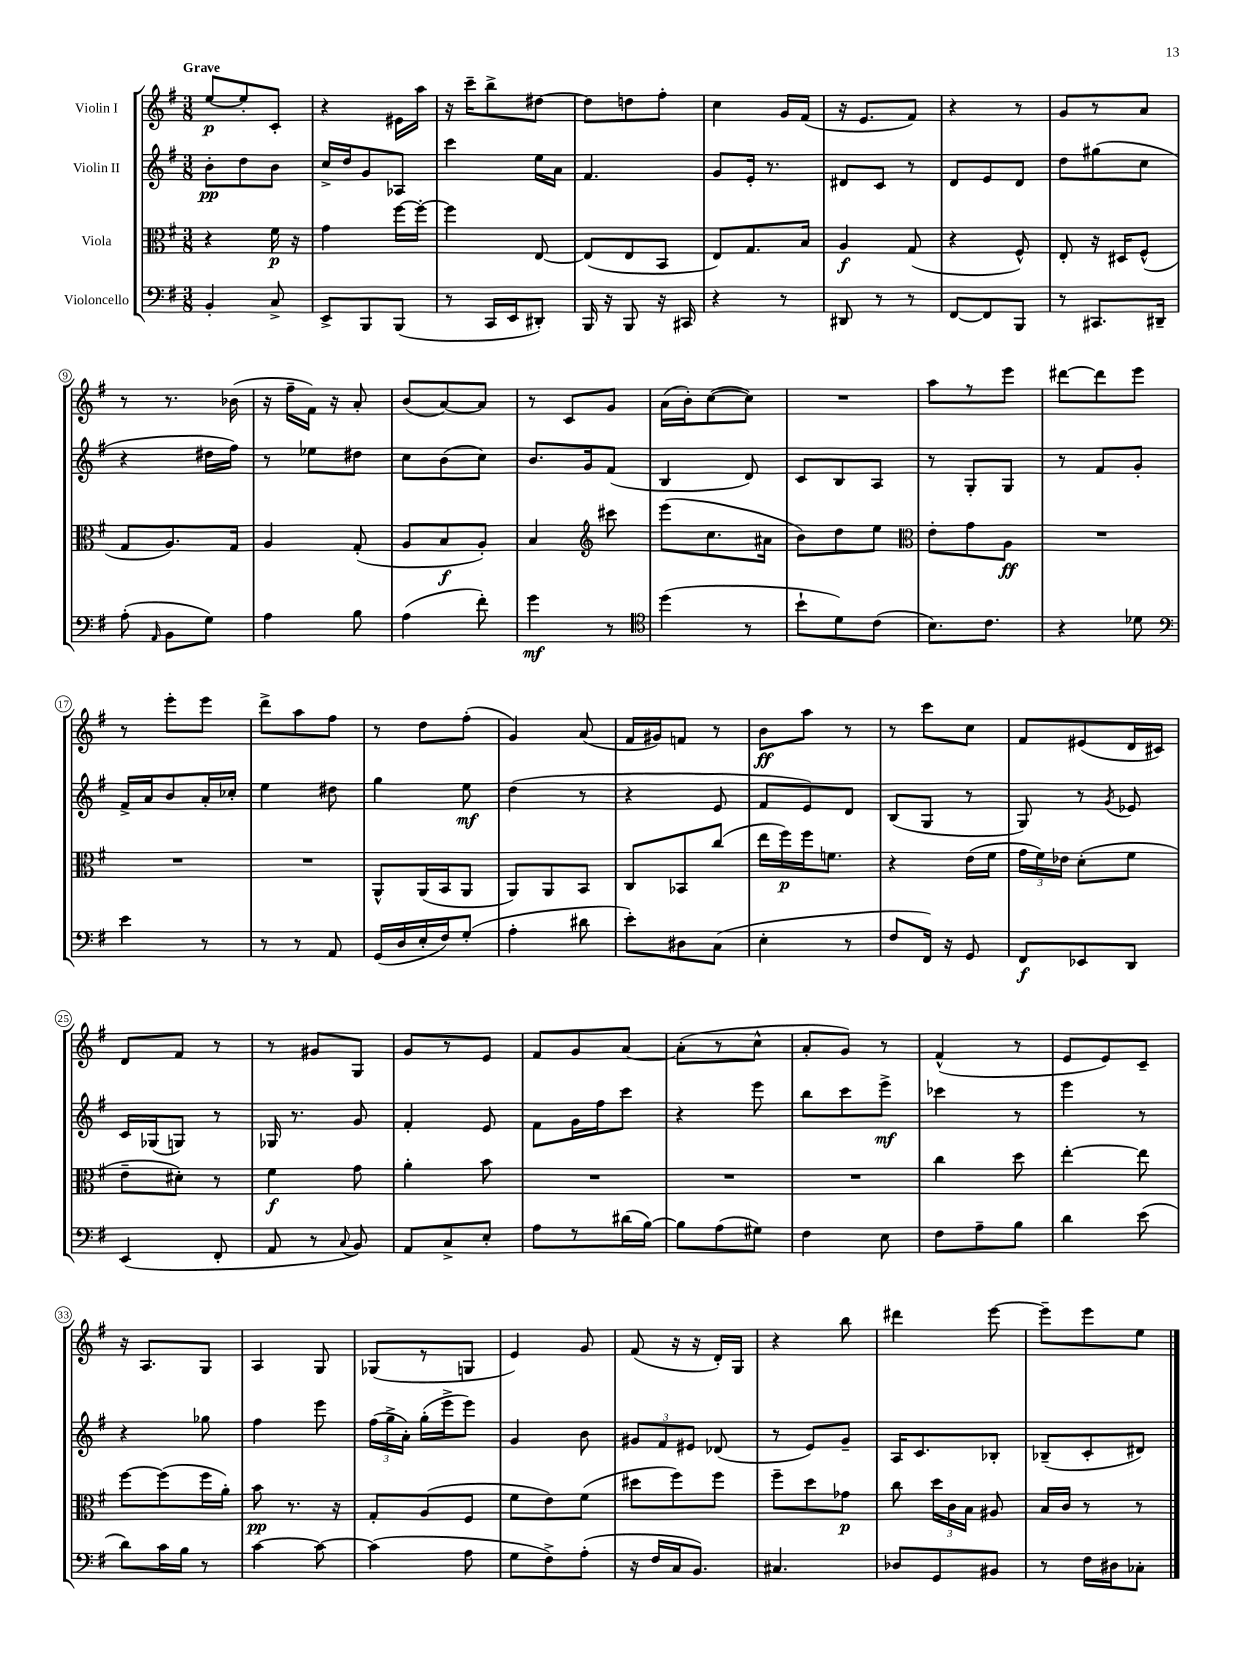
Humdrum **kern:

**kern	**dynam	**kern	**dynam	**kern	**dynam	**kern	**dynam
*part4	*part4	*part3	*part3	*part2	*part2	*part1	*part1
*staff4	*staff4	*staff3	*staff3	*staff2	*staff2	*staff1	*staff1
*I"Violoncello	*	*I"Viola	*	*I"Violin II	*	*I"Violin I	*
*clefF4	*	*clefC3	*	*clefG2	*	*clefG2	*
*k[f#]	*	*k[f#]	*	*k[f#]	*	*k[f#]	*
*M3/8	*	*M3/8	*	*M3/8	*	*M3/8	*
=1	=1	=1	=1	=1	=1	=1	=1
!	!	!	!	!	!	!LO:TX:a:B:t=Grave	!
4BB'/	.	4r	.	8b'\L	pp	[8ee/L	p
.	.	.	.	8dd\	.	8ee'/]	.
8C^/	.	16f#\	p	8b\J	.	8c'/J	.
.	.	16r	.	.	.	.	.
=2	=2	=2	=2	=2	=2	=2	=2
8EE^/L	.	4g\	.	16cc^/LL	.	4r	.
.	.	.	.	16dd/J	.	.	.
8BBB/	.	.	.	8g/	.	.	.
(8BBB/J	.	[16ff#\LL	.	8A-X/J	.	16e#X\LL	.
.	.	16ff#'\JJ_	.	.	.	16aa\JJ	.
=3	=3	=3	=3	=3	=3	=3	=3
8r	.	4ff#\]	.	4ccc\	.	16r	.
.	.	.	.	.	.	16ccc~\KL	.
16CC/LL	.	.	.	.	.	8bb^\	.
16EE/J	.	.	.	.	.	.	.
8DD#X'/J)	.	[8E/	.	16ee\LL	.	[8dd#X\J	.
.	.	.	.	16a\JJ	.	.	.
=4	=4	=4	=4	=4	=4	=4	=4
16BBB/	.	(8E/L]	.	4.f#/	.	8dd#\L]	.
16r	.	.	.	.	.	.	.
8BBB/	.	8E/	.	.	.	8ddn\	.
16r	.	8BB/J	.	.	.	8ff#'\J	.
16CC#X/	.	.	.	.	.	.	.
=5	=5	=5	=5	=5	=5	=5	=5
4r	.	8E/L)	.	8g/L	.	4cc\	.
.	.	8.G/	.	16e'/Jk	.	.	.
.	.	.	.	8.r	.	.	.
8r	.	.	.	.	.	16g/LL	.
.	.	16B/Jk	.	.	.	(16f#/JJ	.
=6	=6	=6	=6	=6	=6	=6	=6
8DD#X/	.	4A/	f	8d#X/L	.	16r	.
.	.	.	.	.	.	8.e/L	.
8r	.	.	.	8c/J	.	.	.
8r	.	(8G/	.	8r	.	8f#/J)	.
=7	=7	=7	=7	=7	=7	=7	=7
[8FF#/L	.	4r	.	8d/L	.	4r	.
8FF#/]	.	.	.	8e/	.	.	.
8BBB/J	.	8F#^^/)	.	8d/J	.	8r	.
=8	=8	=8	=8	=8	=8	=8	=8
8r	.	8E'/	.	8dd\L	.	8g/L	.
8.CC#X/L	.	16r	.	(8gg#X\	.	8r	.
.	.	16D#X/KL	.	.	.	.	.
.	.	(8F#^^/J	.	8cc\J	.	8a/J	.
16DD#X~/Jk	.	.	.	.	.	.	.
!!LO:LB:g=z
=9	=9	=9	=9	=9	=9	=9	=9
(8A'\	.	8G/L	.	4r	.	8r	.
16qqAA/	.	.	.	.	.	.	.
8BB\L	.	8.A/)	.	.	.	8.r	.
8G\J)	.	.	.	16dd#X\LL	.	.	.
.	.	16G/Jk	.	16ff#\JJ)	.	(16b-X\	.
=10	=10	=10	=10	=10	=10	=10	=10
4A\	.	4A/	.	8r	.	16r	.
.	.	.	.	.	.	16ff#~\LL	.
.	.	.	.	8ee-X\L	.	16f#\JJ)	.
.	.	.	.	.	.	16r	.
8B\	.	(8G'/	.	8dd#X\J	.	8a'/	.
=11	=11	=11	=11	=11	=11	=11	=11
(4A\	.	8A/L	.	8cc\L	.	(8b/L	.
.	.	8B/	f	(8b\	.	[8a/)	.
8f#'\)	.	8A'/J)	.	8cc\J)	.	8a/J]	.
=12	=12	=12	=12	=12	=12	=12	=12
4g\	mf	4B/	.	8.b/L	.	8r	.
.	.	.	.	.	.	8c/L	.
.	.	.	.	16g/k	.	.	.
*	*	*clefG2	*	*	*	*	*
8r	.	8ccc#X\	.	(8f#/J	.	8g/J	.
=13	=13	=13	=13	=13	=13	=13	=13
*clefC4	*	*	*	*	*	*	*
(4dd\	.	(8eee\L	.	4B/	.	(16a\LL	.
.	.	.	.	.	.	16b'\J)	.
.	.	8.cc\	.	.	.	([8cc\	.
8r	.	.	.	8d/)	.	8cc\J])	.
.	.	16a#X\Jk	.	.	.	.	.
=14	=14	=14	=14	=14	=14	=14	=14
8b`\L	.	8b\L)	.	8c/L	.	4.r	.
8d\)	.	8dd\	.	8B/	.	.	.
(8c\J	.	8ee\J	.	8A/J	.	.	.
=15	=15	=15	=15	=15	=15	=15	=15
*	*	*clefC3	*	*	*	*	*
8.B\L)	.	8e'\L	.	8r	.	8aa\L	.
.	.	8g\	.	8G'/L	.	8r	.
8.c\J	.	.	.	.	.	.	.
.	.	8A\J	ff	8G/J	.	8eee\J	.
=16	=16	=16	=16	=16	=16	=16	=16
4r	.	4.r	.	8r	.	[8ddd#X\L	.
.	.	.	.	8f#/L	.	8ddd#\]	.
8d-X\	.	.	.	8g'/J	.	8eee\J	.
!!LO:LB:g=z
=17	=17	=17	=17	=17	=17	=17	=17
*clefF4	*	*	*	*	*	*	*
4e\	.	4.r	.	16f#^/LL	.	8r	.
.	.	.	.	16a/J	.	.	.
.	.	.	.	8b/	.	8eee'\L	.
8r	.	.	.	16a'/L	.	8eee\J	.
.	.	.	.	16cc-X'/JJ	.	.	.
=18	=18	=18	=18	=18	=18	=18	=18
8r	.	4.r	.	4ee\	.	8ddd^\L	.
8r	.	.	.	.	.	8aa\	.
8AA/	.	.	.	8dd#X\	.	8ff#\J	.
=19	=19	=19	=19	=19	=19	=19	=19
(16GG/LL	.	8AA^^/L	.	4gg\	.	8r	.
16D/	.	.	.	.	.	.	.
16E'/	.	(16AA/L	.	.	.	8dd\L	.
16F#/J)	.	16BB/J	.	.	.	.	.
(8G'/J	.	8AA/J	.	8ee\	mf	(8ff#'\J	.
=20	=20	=20	=20	=20	=20	=20	=20
4A'\	.	8AA/L)	.	(4dd\	.	4g/)	.
.	.	8AA/	.	.	.	.	.
8d#X\	.	8BB/J	.	8r	.	(8a/	.
=21	=21	=21	=21	=21	=21	=21	=21
8e'\L)	.	8C/L	.	4r	.	16f#/LL	.
.	.	.	.	.	.	16g#X/J)	.
8D#X\	.	8BB-X/	.	.	.	8fn/J	.
(8C\J	.	(8cc/J	.	8e/	.	8r	.
=22	=22	=22	=22	=22	=22	=22	=22
4E'\	.	16ee\LL	.	8f#/L	.	8b\L	ff
.	.	16ff#\)	p	.	.	.	.
.	.	16ff#\J	.	8e/)	.	8aa\J	.
.	.	8.fn\J	.	.	.	.	.
8r	.	.	.	8d/J	.	8r	.
=23	=23	=23	=23	=23	=23	=23	=23
8F#/L	.	4r	.	(8B/L	.	8r	.
16FF#/Jk)	.	.	.	8G/J	.	8ccc\L	.
16r	.	.	.	.	.	.	.
8GG/	.	(16e\LL	.	8r	.	8cc\J	.
.	.	16f#\JJ	.	.	.	.	.
=24	=24	=24	=24	=24	=24	=24	=24
8FF#/L	f	24g\LL	.	8G/)	.	8f#/L	.
.	.	24f#\)	.	.	.	.	.
.	.	24e-X\JJ	.	.	.	.	.
8EE-X/	.	(8d'\L	.	8r	.	(8e#X/	.
.	.	.	.	8qg/	.	.	.
8DD/J	.	8f#\J	.	8e-X/	.	16d/L	.
.	.	.	.	.	.	16c#X/JJ)	.
!!LO:LB:g=z
=25	=25	=25	=25	=25	=25	=25	=25
(4EE/	.	8e~\L	.	16c/LL	.	8d/L	.
.	.	.	.	(16G-X/J	.	.	.
.	.	8d#X'\J)	.	8Gn/J)	.	8f#/J	.
8FF#'/	.	8r	.	8r	.	8r	.
=26	=26	=26	=26	=26	=26	=26	=26
8AA/	.	4f#\	f	16G-X/	.	8r	.
.	.	.	.	8.r	.	.	.
8r	.	.	.	.	.	8g#X/L	.
8qqC/	.	.	.	.	.	.	.
8BB/)	.	8g\	.	8g/	.	8G/J	.
=27	=27	=27	=27	=27	=27	=27	=27
8AA/L	.	4a'\	.	4f#'/	.	8g/L	.
8C^/	.	.	.	.	.	8r	.
8E'/J	.	8b\	.	8e/	.	8e/J	.
=28	=28	=28	=28	=28	=28	=28	=28
8A\L	.	4.r	.	8f#\L	.	8f#/L	.
8r	.	.	.	16g\L	.	8g/	.
.	.	.	.	16ff#\J	.	.	.
(16d#X\L	.	.	.	8ccc\J	.	[8a/J	.
[16B\JJ)	.	.	.	.	.	.	.
=29	=29	=29	=29	=29	=29	=29	=29
8B\L]	.	4.r	.	4r	.	(8a'\L]	.
(8A\	.	.	.	.	.	8r	.
8G#X\J)	.	.	.	8eee\	.	8cc^^\J	.
=30	=30	=30	=30	=30	=30	=30	=30
4F#\	.	4.r	.	8bb\L	.	8a'/L	.
.	.	.	.	8ccc\	.	8g/J)	.
8E\	.	.	.	8eee^\J	mf	8r	.
=31	=31	=31	=31	=31	=31	=31	=31
8F#\L	.	4cc\	.	4ccc-X\	.	(4f#^^/	.
8A~\	.	.	.	.	.	.	.
8B\J	.	8dd\	.	8r	.	8r	.
=32	=32	=32	=32	=32	=32	=32	=32
4d\	.	[4ee'\	.	4eee\	.	8e/L	.
.	.	.	.	.	.	8e/)	.
(8e\	.	8ee\]	.	8r	.	8c~/J	.
!!LO:LB:g=z
=33	=33	=33	=33	=33	=33	=33	=33
8d\L)	.	[8ff#\L	.	4r	.	16r	.
.	.	.	.	.	.	8.A/L	.
16c\L	.	(8ff#\]	.	.	.	.	.
16B\JJ	.	.	.	.	.	.	.
8r	.	16ff#\L	.	8gg-X\	.	8G/J	.
.	.	16a'\JJ)	.	.	.	.	.
=34	=34	=34	=34	=34	=34	=34	=34
[4c\	.	8b\	pp	4ff#\	.	4A/	.
.	.	8.r	.	.	.	.	.
8c\_	.	.	.	8eee\	.	8G/	.
.	.	16r	.	.	.	.	.
=35	=35	=35	=35	=35	=35	=35	=35
(4c\]	.	8G'/L	.	(24ff#\LL	.	(8G-X/L	.
.	.	.	.	24gg^\	.	.	.
.	.	.	.	24a'\JJ)	.	.	.
.	.	(8A/	.	(16gg'\LL	.	8r	.
.	.	.	.	16eee^\J	.	.	.
8A\	.	8F#/J	.	8eee\J)	.	8Gn/J	.
=36	=36	=36	=36	=36	=36	=36	=36
8G\L	.	8f#\L	.	4g/	.	4e/)	.
8F#^\)	.	8e\)	.	.	.	.	.
(8A'\J	.	(8f#\J	.	8b\	.	8g/	.
=37	=37	=37	=37	=37	=37	=37	=37
16r	.	8dd#X\L	.	12g#X/L	.	(8f#/	.
16F#/LL	.	.	.	.	.	.	.
.	.	.	.	12f#/	.	.	.
16C/J	.	8ff#\)	.	.	.	16r	.
.	.	.	.	12e#X/J	.	.	.
8.BB/J)	.	.	.	.	.	16r	.
.	.	8ff#\J	.	(8d-X/	.	16d'/LL)	.
.	.	.	.	.	.	16G/JJ	.
=38	=38	=38	=38	=38	=38	=38	=38
4.C#X/	.	8ff#~\L	.	8r	.	4r	.
.	.	8dd\	.	8e/L)	.	.	.
.	.	8g-X\J	p	8g~/J	.	8bb\	.
=39	=39	=39	=39	=39	=39	=39	=39
8D-X/L	.	8cc\	.	16A/KL	.	4ddd#X\	.
.	.	.	.	8.c/	.	.	.
8GG/	.	24dd\LL	.	.	.	.	.
.	.	24c\	.	.	.	.	.
.	.	24B\JJ	.	.	.	.	.
8BB#X/J	.	8A#X/	.	8B-X'/J	.	[8eee\	.
=40	=40	=40	=40	=40	=40	=40	=40
8r	.	16B/LL	.	(8B-X~/L	.	8eee~\L]	.
.	.	16c/JJ	.	.	.	.	.
16F#\LL	.	8r	.	8c'/	.	8eee\	.
16D#X\J	.	.	.	.	.	.	.
8C-X'\J	.	8r	.	8d#X/J)	.	8ee\J	.
==	==	==	==	==	==	==	==
*-	*-	*-	*-	*-	*-	*-	*-
